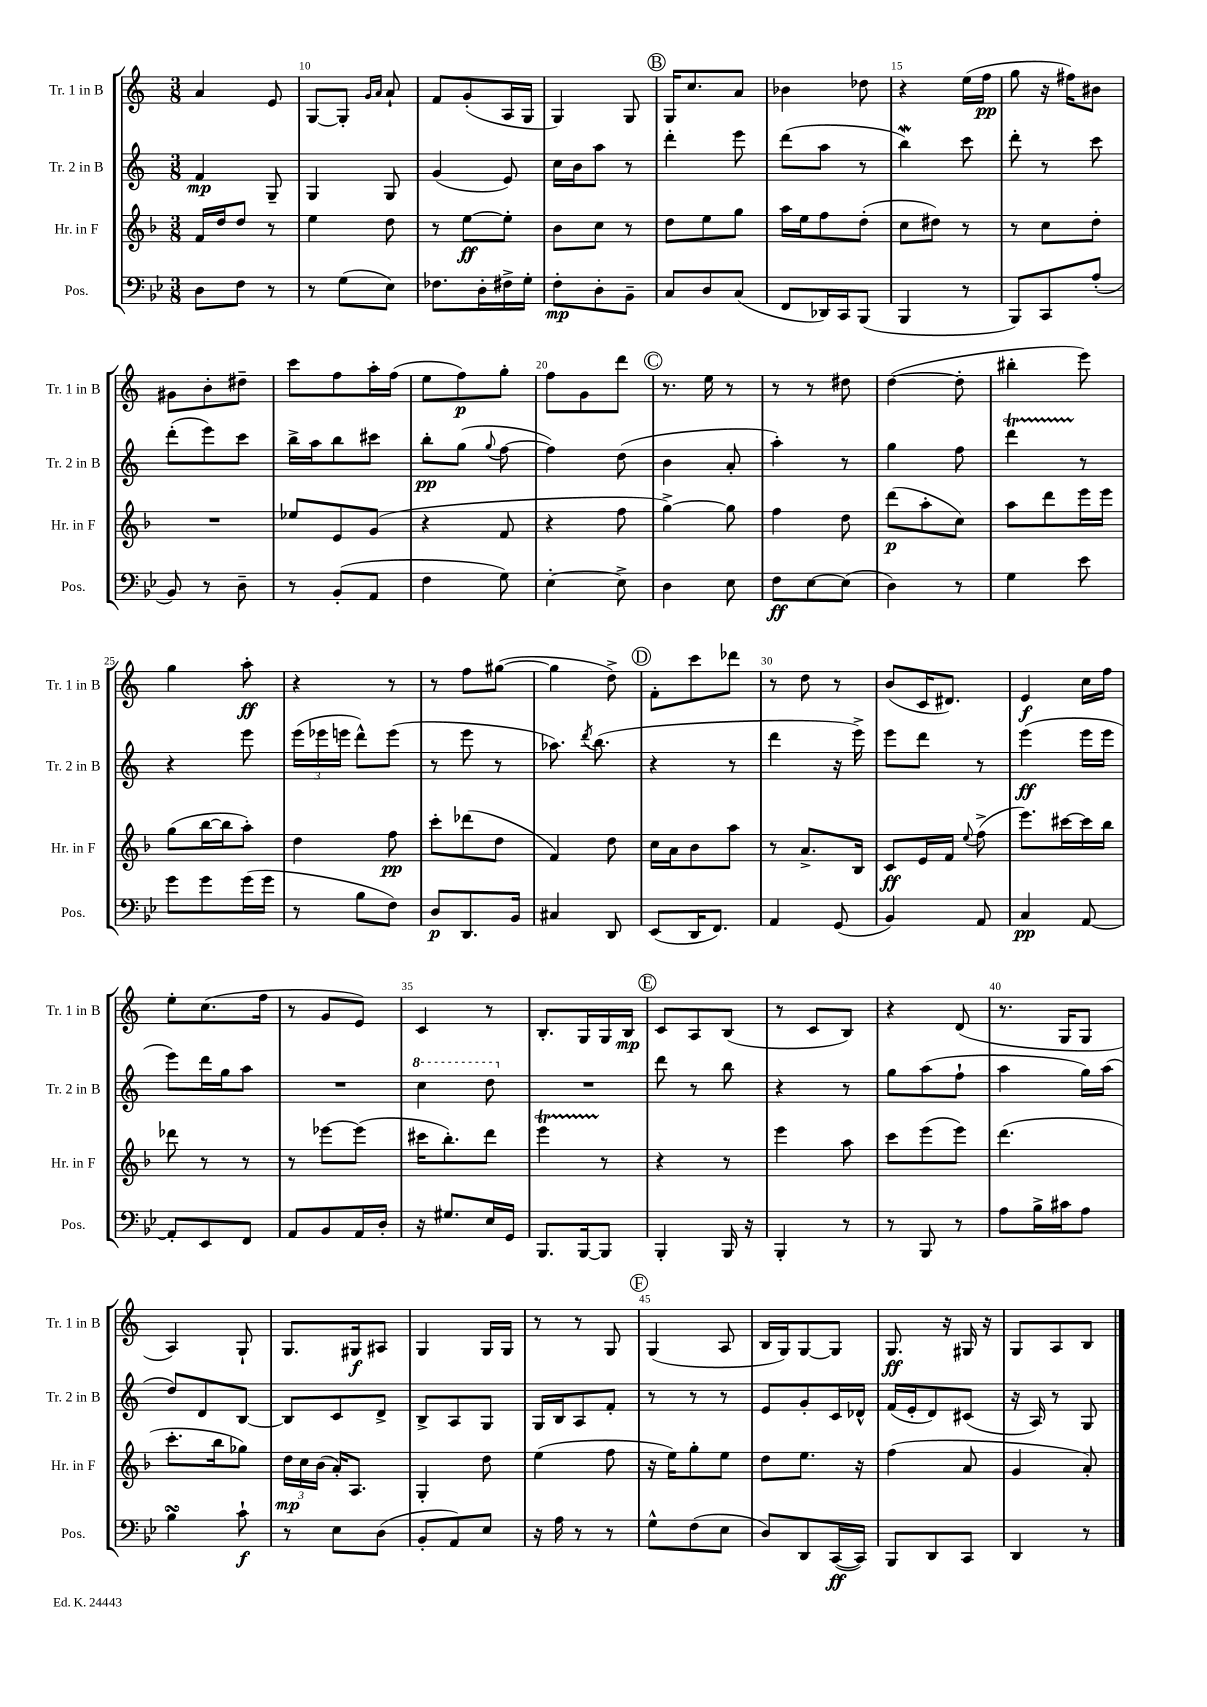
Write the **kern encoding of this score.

**kern	**dynam	**kern	**dynam	**kern	**dynam	**kern	**dynam
*part4	*part4	*part3	*part3	*part2	*part2	*part1	*part1
*staff4	*staff4	*staff3	*staff3	*staff2	*staff2	*staff1	*staff1
*I"Pos.	*	*I"Hr. in F	*	*I"Tr. 2 in B	*	*I"Tr. 1 in B	*
*I'Pos.	*	*I'Hr. in F	*	*I'Tr. 2 in B	*	*I'Tr. 1 in B	*
*clefF4	*	*clefG2	*	*clefG2	*	*clefG2	*
*k[b-e-]	*	*k[b-]	*	*k[]	*	*k[]	*
*M3/8	*	*M3/8	*	*M3/8	*	*M3/8	*
=9	=9	=9	=9	=9	=9	=9	=9
8D\L	.	16f/LL	.	4f/	mp	4a/	.
.	.	16dd/J	.	.	.	.	.
8F\J	.	8dd/J	.	.	.	.	.
8r	.	8r	.	8G~/	.	8e/	.
=10	=10	=10	=10	=10	=10	=10	=10
8r	.	4ee\	.	4G/	.	[8G/L	.
(8G\L	.	.	.	.	.	8G'/J]	.
.	.	.	.	.	.	16qqg/LL	.
.	.	.	.	.	.	16qqa/JJ	.
8E-\J)	.	8dd\	.	8G/	.	8a`/	.
=11	=11	=11	=11	=11	=11	=11	=11
8.F-X\L	.	8r	.	(4g/	.	8f/L	.
.	.	[8ee\L	ff	.	.	(8g'/	.
16D'\L	.	.	.	.	.	.	.
16F#X^\	.	8ee'\J]	.	8e/)	.	16A/L	.
16G'\JJ	.	.	.	.	.	16G/JJ	.
=12	=12	=12	=12	=12	=12	=12	=12
8F'\L	mp	8b-\L	.	16cc\LL	.	4G/)	.
.	.	.	.	16b\J	.	.	.
8D'\	.	8cc\J	.	8aa\J	.	.	.
8BB-~\J	.	8r	.	8r	.	8G/	.
!!LO:REH:place=s1:t=B
=13	=13	=13	=13	=13	=13	=13	=13
8C/L	.	8dd\L	.	4ddd'\	.	16G/KL	.
.	.	.	.	.	.	8.cc/	.
8D/	.	8ee\	.	.	.	.	.
(8C/J	.	8gg\J	.	8eee\	.	8a/J	.
=14	=14	=14	=14	=14	=14	=14	=14
8FF/L	.	16aa\LL	.	(8ddd\L	.	4b-X\	.
.	.	16ee\J	.	.	.	.	.
16DD-X/L)	.	8ff\	.	8aa\J	.	.	.
16CC/J	.	.	.	.	.	.	.
(8BBB-/J	.	(8dd'\J	.	8r	.	8dd-X\	.
=15	=15	=15	=15	=15	=15	=15	=15
4BBB-/	.	8cc\L	.	4bbW\)	.	4r	.
.	.	8dd#X\J)	.	.	.	.	.
8r	.	8r	.	8ccc\	.	(16ee\LL	.
.	.	.	.	.	.	16ff\JJ	pp
=16	=16	=16	=16	=16	=16	=16	=16
8BBB-/L)	.	8r	.	8ddd'\	.	8gg\	.
8CC/	.	8cc\L	.	8r	.	16r	.
.	.	.	.	.	.	16ff#X\KL)	.
(8A'/J	.	8dd'\J	.	8ccc\	.	8b#X\J	.
!!LO:LB:g=z
=17	=17	=17	=17	=17	=17	=17	=17
8BB-/)	.	4.r	.	(8ddd'\L	.	8g#X\L	.
8r	.	.	.	8eee\)	.	8b'\	.
8D~\	.	.	.	8ccc\J	.	8dd#X~\J	.
=18	=18	=18	=18	=18	=18	=18	=18
8r	.	8ee-X/L	.	16bb^\LL	.	8ccc\L	.
.	.	.	.	16aa\J	.	.	.
(8BB-'/L	.	8e/	.	8bb\	.	8ff\	.
8AA/J	.	(8g/J	.	8ccc#X\J	.	16aa'\L	.
.	.	.	.	.	.	(16ff\JJ	.
=19	=19	=19	=19	=19	=19	=19	=19
4F\	.	4r	.	8bb'\L	pp	8ee\L	.
.	.	.	.	(8gg\J	.	8ff\)	p
.	.	.	.	8qqgg/	.	.	.
8G\)	.	8f/	.	[8ff\	.	8gg'\J	.
=20	=20	=20	=20	=20	=20	=20	=20
[4E-'\	.	4r	.	4ff\])	.	8ff\L	.
.	.	.	.	.	.	8g\	.
8E-^\]	.	8ff\	.	(8dd\	.	8ddd\J	.
!!LO:REH:place=s1:t=C
=21	=21	=21	=21	=21	=21	=21	=21
4D\	.	[4gg^\)	.	4b\	.	8.r	.
.	.	.	.	.	.	16ee\	.
8E-\	.	8gg\]	.	8a'/	.	8r	.
=22	=22	=22	=22	=22	=22	=22	=22
8F\L	ff	4ff\	.	4aa'\)	.	8r	.
[8E-\	.	.	.	.	.	8r	.
(8E-\J]	.	8dd\	.	8r	.	8dd#X\	.
=23	=23	=23	=23	=23	=23	=23	=23
4D\)	.	(8ddd\L	p	4gg\	.	([4dd\	.
.	.	8aa'\	.	.	.	.	.
8r	.	8cc\J)	.	8ff\	.	8dd'\]	.
=24	=24	=24	=24	=24	=24	=24	=24
4G\	.	8aa\L	.	4dddT\	.	4bb#X'\	.
.	.	8ddd\	.	.	.	.	.
8e-\	.	16eee\L	.	8r	.	8eee\)	.
.	.	16eee\JJ	.	.	.	.	.
!!LO:LB:g=z
=25	=25	=25	=25	=25	=25	=25	=25
8g\L	.	(8gg\L	.	4r	.	4gg\	.
8g\	.	[16bb-\L	.	.	.	.	.
.	.	16bb-\J]	.	.	.	.	.
(16g\L	.	8aa'\J)	.	8eee\	.	8aa'\	ff
16g\JJ	.	.	.	.	.	.	.
=26	=26	=26	=26	=26	=26	=26	=26
8r	.	4dd\	.	(24eee\LL	.	4r	.
.	.	.	.	24eee-X\	.	.	.
.	.	.	.	24eeen\JJ	.	.	.
8B-\L	.	.	.	8ddd^^\L)	.	.	.
8F\J)	.	8ff\	pp	(8eee\J	.	8r	.
=27	=27	=27	=27	=27	=27	=27	=27
8D/L	p	8ccc'\L	.	8r	.	8r	.
8.DD/	.	(8ddd-X\	.	8eee\	.	8ff\L	.
.	.	8dd\J	.	8r	.	([8gg#X\J	.
16BB-/Jk	.	.	.	.	.	.	.
=28	=28	=28	=28	=28	=28	=28	=28
4C#X/	.	4f/)	.	8.aa-X\)	.	4gg#\]	.
.	.	.	.	8qddd/	.	.	.
.	.	.	.	(8.bb\	.	.	.
8DD/	.	8dd\	.	.	.	8dd^\)	.
!!LO:REH:place=s1:t=D
=29	=29	=29	=29	=29	=29	=29	=29
(8EE-/L	.	16cc\LL	.	4r	.	8f'\L	.
.	.	16a\J	.	.	.	.	.
16DD/K	.	8b-\	.	.	.	8ccc\	.
8.FF/J)	.	.	.	.	.	.	.
.	.	8aa\J	.	8r	.	8ddd-X\J	.
=30	=30	=30	=30	=30	=30	=30	=30
4AA/	.	8r	.	4ddd\	.	8r	.
.	.	8.a^/L	.	.	.	8dd\	.
(8GG/	.	.	.	16r	.	8r	.
.	.	16B-/Jk	.	16eee^\)	.	.	.
=31	=31	=31	=31	=31	=31	=31	=31
4BB-/)	.	8c/L	ff	8eee\L	.	(8b/L	.
.	.	16e/L	.	8ddd\J	.	16c/K	.
.	.	16f/JJ	.	.	.	8.d#X/J)	.
.	.	8qqee/	.	.	.	.	.
8AA/	.	(8ff^\	.	8r	.	.	.
=32	=32	=32	=32	=32	=32	=32	=32
4C/	pp	8.eee\L)	.	(4eee\	ff	4e/	f
.	.	[16ccc#X\L	.	.	.	.	.
[8AA/	.	16ccc#\]	.	16eee\LL	.	16cc\LL	.
.	.	16bb-\JJ	.	16eee\JJ	.	16ff\JJ	.
!!LO:LB:g=z
=33	=33	=33	=33	=33	=33	=33	=33
8AA'/L]	.	8ddd-X\	.	8eee\L)	.	8ee'\L	.
8EE-/	.	8r	.	16ddd\L	.	(8.cc\	.
.	.	.	.	16gg\J	.	.	.
8FF/J	.	8r	.	8aa\J	.	.	.
.	.	.	.	.	.	16ff\Jk	.
=34	=34	=34	=34	=34	=34	=34	=34
8AA/L	.	8r	.	4.r	.	8r	.
8BB-/	.	[8eee-X\L	.	.	.	8g/L	.
16AA/L	.	(8eee-\J]	.	.	.	8e/J)	.
16D'/JJ	.	.	.	.	.	.	.
=35	=35	=35	=35	=35	=35	=35	=35
*	*	*	*	*8va	*	*	*
16r	.	16ccc#X\KL	.	4ccc\	.	4c/	.
8.G#X/L	.	8.bb-'\)	.	.	.	.	.
16E-/L	.	8ddd\J	.	8ddd\	.	8r	.
16GG/JJ	.	.	.	.	.	.	.
=36	=36	=36	=36	=36	=36	=36	=36
*	*	*	*	*X8va	*	*	*
8.BBB-/L	.	4eeet\	.	4.r	.	8.B'/L	.
[16BBB-/k	.	.	.	.	.	16G/L	.
8BBB-/J]	.	8r	.	.	.	16G/	.
.	.	.	.	.	.	16B/JJ	mp
!!LO:REH:place=s1:t=E
=37	=37	=37	=37	=37	=37	=37	=37
4BBB-'/	.	4r	.	8ddd\	.	8c/L	.
.	.	.	.	8r	.	8A/	.
16BBB-/	.	8r	.	8bb\	.	(8B/J	.
16r	.	.	.	.	.	.	.
=38	=38	=38	=38	=38	=38	=38	=38
4BBB-'/	.	4eee\	.	4r	.	8r	.
.	.	.	.	.	.	8c/L	.
8r	.	8aa\	.	8r	.	8B/J)	.
=39	=39	=39	=39	=39	=39	=39	=39
8r	.	8ccc\L	.	8gg\L	.	4r	.
8BBB-/	.	(8eee\	.	(8aa\	.	.	.
8r	.	8eee\J)	.	8ff`\J	.	(8d/	.
=40	=40	=40	=40	=40	=40	=40	=40
8A\L	.	(4.ddd\	.	4aa\	.	8.r	.
16B-^\L	.	.	.	.	.	.	.
16c#X\J	.	.	.	.	.	16G/KL	.
8A\J	.	.	.	16gg\LL)	.	8G/J	.
.	.	.	.	(16aa\JJ	.	.	.
!!LO:LB:g=z
=41	=41	=41	=41	=41	=41	=41	=41
4B-sSSs\	.	8.ccc'\L	.	8dd/L)	.	4A/)	.
.	.	.	.	8d/	.	.	.
.	.	16bb-\k	.	.	.	.	.
8c`\	f	8gg-X\J)	.	[8B/J	.	8G`/	.
=42	=42	=42	=42	=42	=42	=42	=42
8r	.	24dd\LL	mp	8B/L]	.	8.G/L	.
.	.	24cc\	.	.	.	.	.
.	.	(24b-\JJ	.	.	.	.	.
8E-\L	.	16a'/KL)	.	8c/	.	.	.
.	.	8.A/J	.	.	.	16G#X/k	f
(8D\J	.	.	.	8d^/J	.	8A#X/J	.
=43	=43	=43	=43	=43	=43	=43	=43
8BB-'/L	.	4G'/	.	8B^/L	.	4G/	.
8AA/)	.	.	.	8A/	.	.	.
8E-/J	.	8dd\	.	8G/J	.	16G/LL	.
.	.	.	.	.	.	16G/JJ	.
=44	=44	=44	=44	=44	=44	=44	=44
16r	.	(4ee\	.	16G/LL	.	8r	.
16A\	.	.	.	16B/J	.	.	.
8r	.	.	.	8A/	.	8r	.
8r	.	8ff\	.	8f'/J	.	8G/	.
!!LO:REH:place=s1:t=F
=45	=45	=45	=45	=45	=45	=45	=45
8G^^\L	.	16r	.	8r	.	(4G/	.
.	.	16ee\KL)	.	.	.	.	.
(8F\	.	8gg'\	.	8r	.	.	.
8E-\J	.	8ee\J	.	8r	.	8A/	.
=46	=46	=46	=46	=46	=46	=46	=46
8D/L)	.	8dd\L	.	8e/L	.	16B/LL	.
.	.	.	.	.	.	16G/J)	.
8DD/	.	8.ee\J	.	8g'/	.	[8G/	.
([16CC/L	ff	.	.	16c/L	.	8G/J]	.
16CC/JJ])	.	16r	.	16d-X^^/JJ	.	.	.
=47	=47	=47	=47	=47	=47	=47	=47
8BBB-/L	.	(4ff\	.	(16f/LL	.	8.G/	ff
.	.	.	.	16e'/J	.	.	.
8DD/	.	.	.	8d/)	.	.	.
.	.	.	.	.	.	16r	.
8CC/J	.	8a/	.	(8c#X/J	.	16G#X/	.
.	.	.	.	.	.	16r	.
=48	=48	=48	=48	=48	=48	=48	=48
4DD/	.	4g/	.	16r	.	8G/L	.
.	.	.	.	16A/)	.	.	.
.	.	.	.	8r	.	8A/	.
8r	.	8a'/)	.	8G/	.	8B/J	.
==	==	==	==	==	==	==	==
*-	*-	*-	*-	*-	*-	*-	*-
